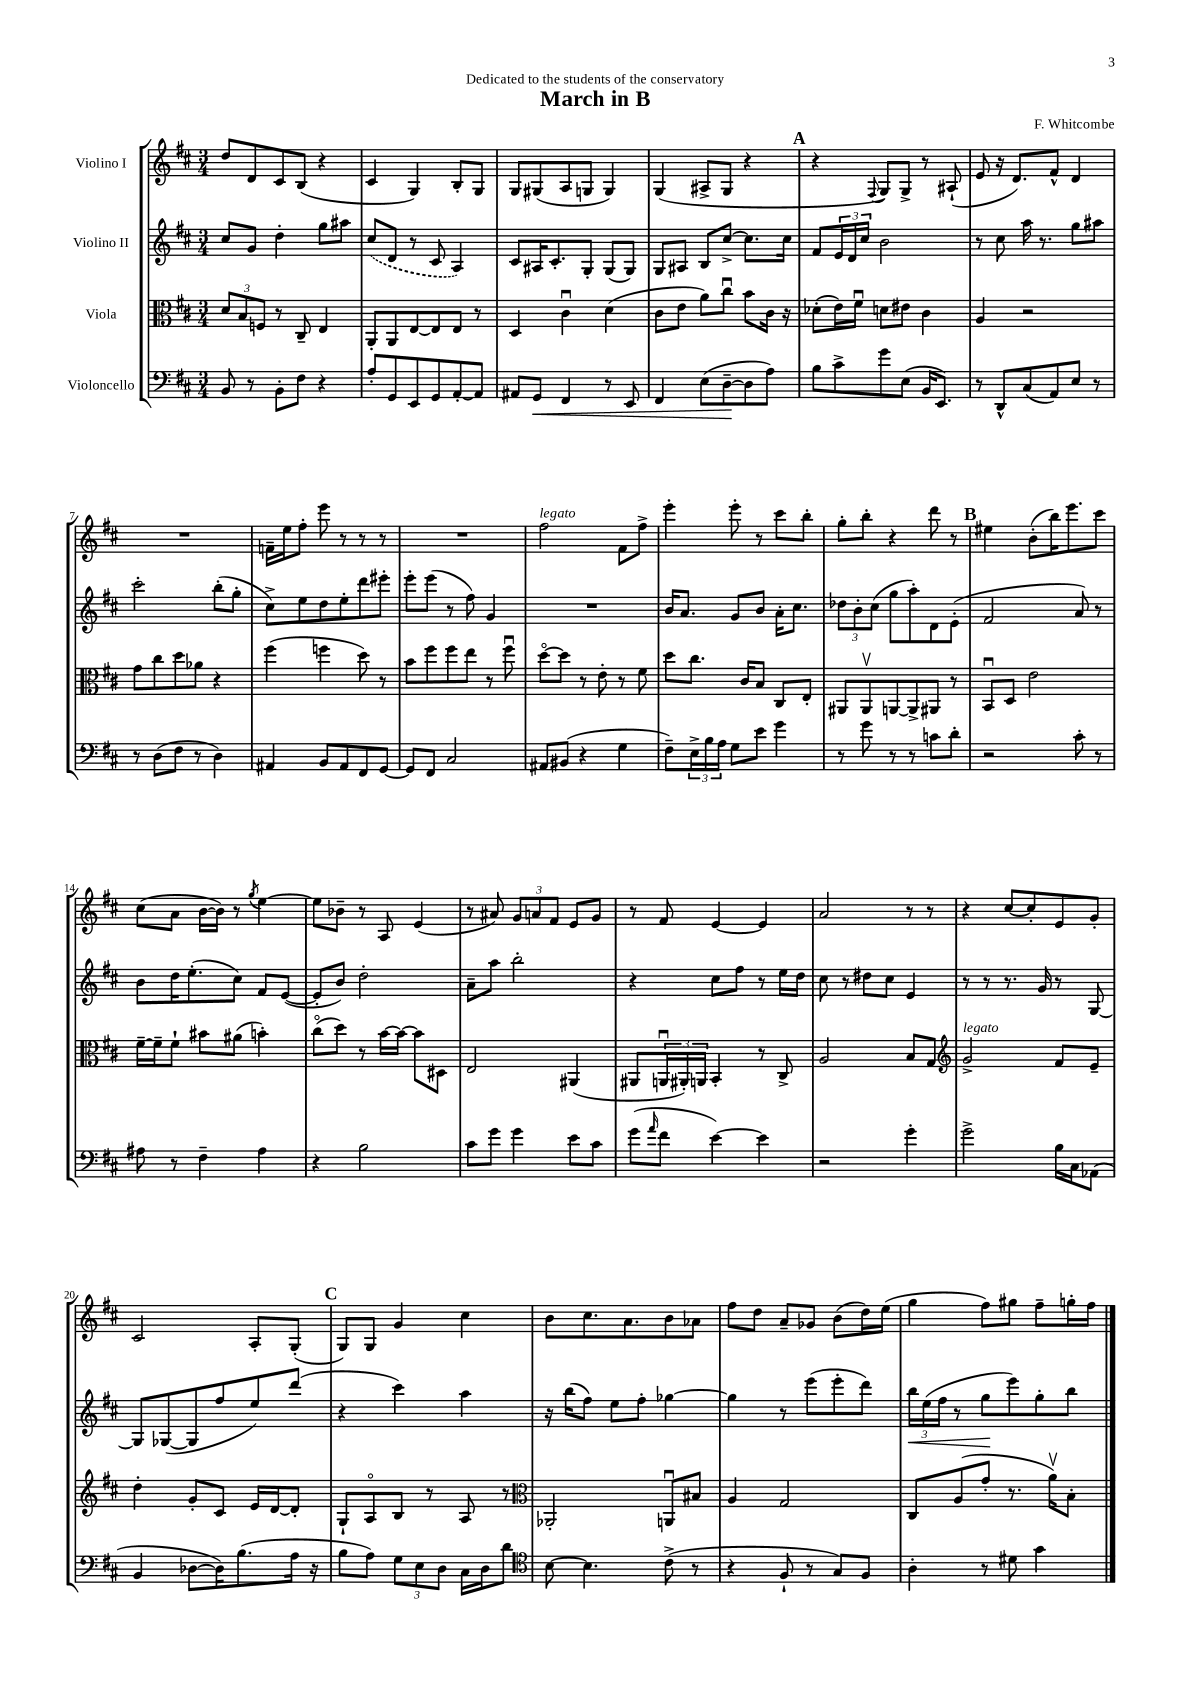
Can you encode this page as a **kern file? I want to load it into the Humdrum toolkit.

**kern	**dynam	**kern	**kern	**dynam	**kern
*part4	*part4	*part3	*part2	*part2	*part1
*staff4	*staff4	*staff3	*staff2	*staff2	*staff1
*I"Violoncello	*	*I"Viola	*I"Violino II	*	*I"Violino I
*clefF4	*	*clefC3	*clefG2	*	*clefG2
*k[f#c#]	*	*k[f#c#]	*k[f#c#]	*	*k[f#c#]
*M3/4	*	*M3/4	*M3/4	*	*M3/4
=1	=1	=1	=1	=1	=1
8BB/	.	12d/L	8cc#/L	.	8dd/L
.	.	12B/	.	.	.
8r	.	.	8g/J	.	8d/
.	.	12Fn/J	.	.	.
8BB'\L	.	8r	4dd'\	.	8c#/
8F#\J	.	8C#~/	.	.	(8B/J
4r	.	4E/	8gg\L	.	4r
.	.	.	8aa#X\J	.	.
=2	=2	=2	=2	=2	=2
8A'/L	.	8AA'/L	(8cc#/L	.	4c#/
8GG/	.	8AA/	8d/J	.	.
8EE/	.	[8E/	8r	.	4G/)
8GG/	.	8E/]	8c#/	.	.
[8AA'/	.	8E/J	4A/)	.	8B'/L
8AA/J]	.	8r	.	.	8G/J
=3	=3	=3	=3	=3	=3
8AA#X/L	.	4D/	8c#/L	.	8G/L
!	!LO:HP:b	!	!	!	!
8GG/J	<	.	16A#X/K	.	(8G#X/
.	.	.	8.c#'/	.	.
4FF#/	.	4c#u\	.	.	8A/
.	.	.	8G'/J	.	8Gn/J
8r	.	(4d\	(8G/L	.	4G/)
8EE/	.	.	8G/J)	.	.
=4	=4	=4	=4	=4	=4
4FF#/	.	8c#\L	8G/L	.	(4G/
.	.	8e\J	8A#X/J	.	.
(8E\L	.	8a\L)	8B/L	.	8A#X^/L
[8D~\	.	8cc#u\J	[8cc#^/J	.	8G/J
8D\]	[	8b\L	8.cc#\L]	.	4r
8A\J)	.	16c#\Jk	.	.	.
.	.	16r	16cc#\Jk	.	.
!!LO:REH:place=s1:t=A
=5	=5	=5	=5	=5	=5
8B\L	.	(8d-X'\L	8f#/L	.	4r
8c#^\	.	16e\L)	24e/L	.	.
.	.	.	24d/	.	.
.	.	16f#u\JJ	.	.	.
.	.	.	24cc#/JJ	.	.
.	.	.	.	.	8qqF#/
8g\	.	8dn\L	2b\	.	8G/L)
(8E\J	.	8e#X\J	.	.	8G^/J
16BB/KL	.	4c#\	.	.	8r
8.EE/J)	.	.	.	.	.
.	.	.	.	.	(8A#X`/
=6	=6	=6	=6	=6	=6
8r	.	4A/	8r	.	8e/
8DD^^/L	.	.	8cc#\	.	16r
.	.	.	.	.	8.d/L)
(8C#/	.	2r	16aa\	.	.
.	.	.	8.r	.	.
8AA/)	.	.	.	.	8f#^^/J
8E/J	.	.	8gg\L	.	4d/
8r	.	.	8aa#X\J	.	.
!!LO:LB:g=z
=7	=7	=7	=7	=7	=7
8r	.	8g\L	2ccc#'\	.	2.r
(8D\L	.	8cc#\	.	.	.
8F#\J	.	8dd\	.	.	.
8r	.	8a-X\J	.	.	.
4D\)	.	4r	(8bb'\L	.	.
.	.	.	8gg'\J	.	.
=8	=8	=8	=8	=8	=8
4AA#X/	.	(4ff#\	8cc#^\L)	.	16fn~\LL
.	.	.	.	.	16ee\J
.	.	.	8ee\	.	8ff#'\J
8BB/L	.	4ffn\	8dd\	.	8eee\
8AA#/	.	.	8ee'\	.	8r
8FF#/	.	8dd\)	8ddd\	.	8r
[8GG/J	.	8r	8eee#X'\J	.	8r
=9	=9	=9	=9	=9	=9
8GG/L]	.	8b\L	8eee'\L	.	2.r
8FF#/J	.	8ff#\	(8eee\J	.	.
2C#/	.	8ff#\	8r	.	.
.	.	8ee\J	8ff#\)	.	.
.	.	8r	4g/	.	.
.	.	8ff#u\	.	.	.
=10	=10	=10	=10	=10	=10
!	!	!	!	!	!LO:TX:a:i:t=legato
8AA#X/L	.	[8dd\L	2.r	.	2ff#\
(8BB#X/J	.	8dd\J]	.	.	.
4r	.	8r	.	.	.
.	.	8e'\	.	.	.
4G\	.	8r	.	.	8f#\L
.	.	8f#\	.	.	8ff#^\J
=11	=11	=11	=11	=11	=11
8F#~\L)	.	8dd\L	16b/KL	.	4eee'\
.	.	.	8.a/J	.	.
24E^\L	.	8.cc#\J	.	.	.
24B\	.	.	.	.	.
24A\JJ	.	.	.	.	.
8G\L	.	.	8g/L	.	8eee'\
.	.	16c#/KL	.	.	.
8e\J	.	8B/J	8b/J	.	8r
4g\	.	8C#/L	16a'\KL	.	8ccc#\L
.	.	.	8.cc#\J	.	.
.	.	8E'/J	.	.	8bb'\J
=12	=12	=12	=12	=12	=12
8r	.	8AA#X/L	12dd-X\L	.	8gg'\L
.	.	.	12b'\	.	.
8g\	.	8AA#v/	.	.	8bb'\J
.	.	.	(12cc#\J	.	.
8r	.	[8AAn/	8gg\L	.	4r
8r	.	8AA^/]	8aa'\)	.	.
8cn\L	.	8AA#X/J	8d\	.	8ddd\
8d'\J	.	8r	(8e'\J	.	8r
!!LO:REH:place=s1:t=B
=13	=13	=13	=13	=13	=13
2r	.	8BBu/L	2f#/	.	4ee#X\
.	.	8D/J	.	.	.
.	.	2e\	.	.	(8b'\L
.	.	.	.	.	16bb\K)
.	.	.	.	.	8.eee\
8c#'\	.	.	8a/)	.	.
8r	.	.	8r	.	8ccc#\J
!!LO:LB:g=z
=14	=14	=14	=14	=14	=14
8A#X\	.	[16f#~\LL	8b\L	.	(8cc#\L
.	.	16f#~\J]	.	.	.
8r	.	8f#`\J	16dd\K	.	8a\J
.	.	.	(8.ee'\	.	.
4F#~\	.	8b#X\L	.	.	[16b\LL
.	.	.	.	.	16b\JJ])
.	.	(8a#X\J	8cc#\J)	.	8r
.	.	.	.	.	8qgg/
4A#\	.	4bn'\)	8f#/L	.	[4ee\
.	.	.	([8e/J	.	.
=15	=15	=15	=15	=15	=15
4r	.	(8cc#\L	8e'/L]	.	8ee\L]
.	.	8dd\J)	8b/J)	.	8b-X~\J
2B\	.	8r	2dd'\	.	8r
.	.	[16b\LL	.	.	8A/
.	.	16b\JJ_	.	.	.
.	.	8b\L]	.	.	(4e/
.	.	8D#X\J	.	.	.
=16	=16	=16	=16	=16	=16
8c#\L	.	2E/	8a~\L	.	8r
8g\J	.	.	8aa\J	.	8a#X/)
4g\	.	.	2bb'\	.	12g/L
.	.	.	.	.	12an/
.	.	.	.	.	12f#/J
8e\L	.	(4AA#X/	.	.	8e/L
8c#\J	.	.	.	.	8g/J
=17	=17	=17	=17	=17	=17
(8g\L	.	8AA#X/L	4r	.	8r
16qqa/	.	.	.	.	.
8f#\J	.	24AAnu/L	.	.	8f#/
.	.	24AA#X'/)	.	.	.
.	.	24AAn/JJ	.	.	.
[4e\)	.	4BB'/	8cc#\L	.	[4e/
.	.	.	8ff#\J	.	.
4e\]	.	8r	8r	.	4e/]
.	.	8C#^/	16ee\LL	.	.
.	.	.	16dd\JJ	.	.
=18	=18	=18	=18	=18	=18
2r	.	2A/	8cc#\	.	2a/
.	.	.	8r	.	.
.	.	.	8dd#X\L	.	.
.	.	.	8cc#\J	.	.
4g'\	.	8B/L	4e/	.	8r
.	.	8G/J	.	.	8r
=19	=19	=19	=19	=19	=19
*	*	*clefG2	*	*	*
!	!	!LO:TX:a:i:t=legato	!	!	!
2g^\	.	2g^/	8r	.	4r
.	.	.	8r	.	.
.	.	.	8.r	.	[8cc#/L
.	.	.	.	.	8cc#'/]
.	.	.	16g/	.	.
16B\LL	.	8f#/L	8r	.	8e/
16C#\J	.	.	.	.	.
(8AA-X\J	.	8e~/J	[8G/	.	8g'/J
!!LO:LB:g=z
=20	=20	=20	=20	=20	=20
4BB/	.	4dd'\	8G/L]	.	2c#/
.	.	.	([8G-X/	.	.
[8D-X\L	.	8g'/L	8G-/]	.	.
16D-\K])	.	8c#/J	8ff#/	.	.
(8.B\	.	.	.	.	.
.	.	16e/LL	8ee/)	.	8A'/L
.	.	[16d/J	.	.	.
16A\Jk	.	8d'/J]	(8ddd/J	.	(8G'/J
16r	.	.	.	.	.
!!LO:REH:place=s1:t=C
=21	=21	=21	=21	=21	=21
8B\L	.	8G`/L	4r	.	8G/L)
8A\J)	.	8A/	.	.	8G/J
12G\L	.	8B/J	4ccc#\)	.	4g/
12E\	.	.	.	.	.
.	.	8r	.	.	.
12D\J	.	.	.	.	.
16C#\LL	.	8A/	4aa\	.	4cc#\
16D\J	.	.	.	.	.
8d\J	.	8r	.	.	.
=22	=22	=22	=22	=22	=22
*clefC4	*	*clefC3	*	*	*
[8B\	.	2AA-X'/	16r	.	8b\L
.	.	.	(16bb\KL	.	.
4.B\]	.	.	8ff#\J)	.	8.cc#\
.	.	.	8ee\L	.	.
.	.	.	.	.	8.a\
.	.	.	8ff#'\J	.	.
(8c#^\	.	8AAnu/L	[4gg-X\	.	8b\
8r	.	8B#X/J	.	.	8a-X\J
=23	=23	=23	=23	=23	=23
4r	.	4A/	4gg-\]	.	8ff#\L
.	.	.	.	.	8dd\J
8F#`/	.	2G/	8r	.	8a~/L
8r	.	.	(8eee\L	.	8g-X/J
8G/L)	.	.	8eee'\	.	(8b\L
8F#/J	.	.	8ddd\J)	.	16dd\L)
.	.	.	.	.	(16ee\JJ
=24	=24	=24	=24	=24	=24
!	!	!	!	!LO:HP:b	!
4A'\	.	8C#/L	24bb\LL	<	4gg\
.	.	.	(24ee\	.	.
.	.	.	24ff#\JJ	.	.
.	.	(8A/	8r	.	.
8r	.	8g'/J	8gg\L	.	8ff#\L)
8d#X\	.	8.r	8eee\)	[	8gg#X\J
4g\	.	.	8gg'\	.	8ff#~\L
.	.	16av\KL)	.	.	.
.	.	8B'\J	8bb\J	.	16ggn'\L
.	.	.	.	.	16ff#\JJ
==	==	==	==	==	==
*-	*-	*-	*-	*-	*-
